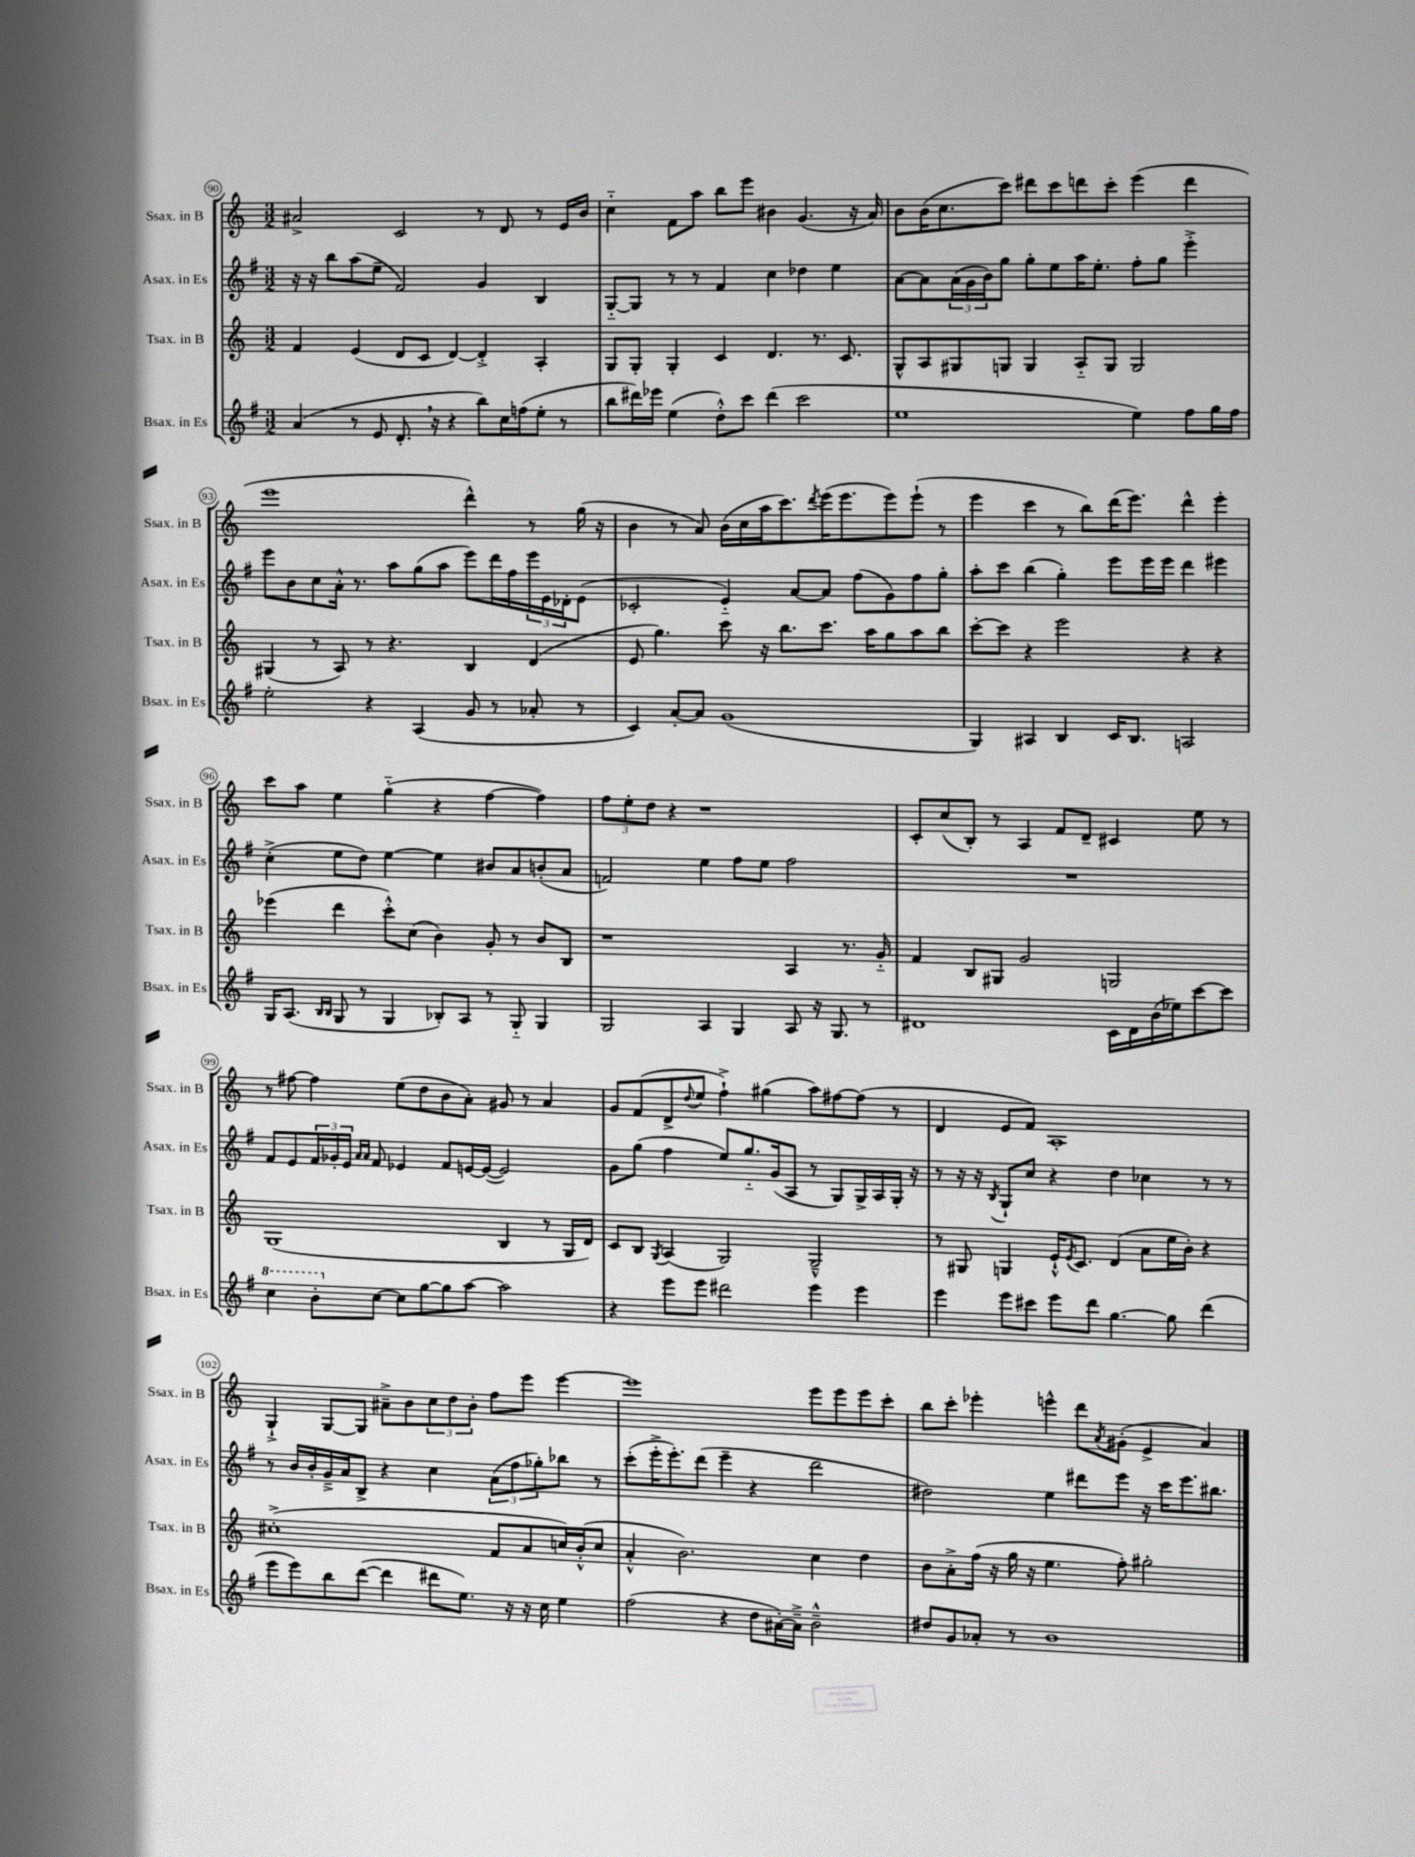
<<
\new StaffGroup <<
\new Staff = "s0" \with { instrumentName = "Ssax. in B" shortInstrumentName = "Ssax. in B" } {
    \clef treble \key c \major \numericTimeSignature \time 3/2
    ais'2-> c'2 r8 d'8 r8 e'16 b'16 |
    c''4-_ f'8 a''8 b''8 e'''8 bis'4 g'4.( r16 a'16) |
    b'8 b'16( c''8. c'''8) dis'''8 c'''8 d'''8 c'''8-. e'''4( d'''4 |
    e'''1 d'''4-^) r8 g''16( r16 |
    b'4 r8 a'8) b'16( c''16 a''16 c'''8.) \acciaccatura { d'''8 } e'''16( e'''8. e'''8) e'''8-!( r8 |
    e'''4 c'''4 r8 b''8) d'''16( e'''8.) d'''4-^ e'''4-. |
    c'''8 a''8 e''4 g''4-_( r4 f''4~ f''4) |
    \tuplet 3/2 { f''8 e''8-. d''8 } r4 r1 |
    c'8-. c''8( b8-.) r8 a4 f'8 d'8-- cis'4 e''8 r8 |
    r8 fis''8~ fis''4 e''8( d''8 b'8 a'8-.) gis'8 r8 a'4 |
    g'8 f'8( d'8-> \appoggiatura { d''8 } e''8 f''4-!->) gis''4( a''8) fis''8~ fis''8( r8 |
    d'4 e'8 f'8) a1-. |
    g4-!-> g8~ g8 ais'8---> b'8 \tuplet 3/2 { c''8 d''8 b'8-. } f''8 e'''8 e'''4~ |
    e'''1 e'''8 e'''8 e'''8 c'''8-. |
    b''8 c'''8-. ees'''4-. e'''4-^ d'''8 \acciaccatura { a'8 } gis'8-.( e'4-> a'4) \bar "|." |
}
\new Staff = "s1" \with { instrumentName = "Asax. in Es" shortInstrumentName = "Asax. in Es" } {
    \clef treble \key g \major \numericTimeSignature \time 3/2
    r16 r16 b''8 a''8( e''8-- fis'2) g'4 b4 |
    g8~-_ g8 r8 r8 fis'4 c''4 des''4 e''4 |
    a'8~ a'8 \tuplet 3/2 { a'16( g'16 b'16) } g''8 g''8-. e''8 a''16 e''8.-. fis''8-. g''8 e'''4-.-> |
    e'''8 b'8 c''8 a'16-.-^ r8. a''8 g''8( a''8 e'''8) d'''16 fis''16 \tuplet 3/2 { e'''16 e'16 des'16-. } e'8( |
    ces'2-. e'4-_) a'8~ a'8 fis''8( g'8) fis''8 g''8-. |
    a''8-. c'''8 b''4( g''4-.) e'''8 e'''16 e'''16 d'''4 eis'''4 |
    c''4-.->( e''8 d''8) e''4~ e''4 bis'8 a'8 b'8-.( a'8 |
    f'2) e''4 fis''8 e''8 fis''2 |
    R1. |
    fis'8 e'8 \tuplet 3/2 { fis'16 ges'16-. e'16 } \grace { a'16 a'16 } fis'8 ees'4 fis'8 e'16~ e'16~( e'2) |
    g'8 g''8( fis''4 e''8) g''8.-_ g'16( a8 r8 g8) g16-> a16 g16-. r16 |
    r8 r16 r16 \acciaccatura { b8 } g8-! c''8 r4 d''4 ces''4 r8 r8 |
    r8 b'16 b'16-. g'16---> a'16 b8-> r4 c''4 \tuplet 3/2 { a'8( fis''8 ges''8-.) } bes''8 r8 |
    c'''8-.( e'''16-.-> e'''8.-.) d'''8( e'''4-- r4 d'''2 |
    dis''2) e''4 dis'''8 e'''8 r16 c'''16 e'''8. bis''8. \bar "|." |
}
\new Staff = "s2" \with { instrumentName = "Tsax. in B" shortInstrumentName = "Tsax. in B" } {
    \clef treble \key c \major \numericTimeSignature \time 3/2
    f'4 e'4( d'8 c'8 d'4~) d'4-.-> a4-. |
    g8 g8-. g4-. c'4 d'4. r8. c'8. |
    g8-^ a8 gis8 g8 g4 a8-_ g8 g2 |
    gis4( r8 a8) r8 r4. b4 d'4( |
    e'8 g''4.) c'''8 r16 b''8. c'''8. a''16 g''8 a''8 b''8 |
    c'''8~-. c'''8 r4 e'''2 r4 r4 |
    ees'''4( d'''4 c'''8-.-^) c''8( b'4) g'8-. r8 b'8 b8 |
    r1 a4 r8. g'16-_ |
    f'4 b8 gis8 g'2 g2 |
    g1( b4 r8 g16 d'16) |
    c'8 b8 \acciaccatura { g8 } a4( g2) g2---^ |
    r8 gis8 g4 e'16-!-^ \acciaccatura { e'8 } c'8. d'4( a'8 e''16 b'16-.) r4 |
    cis''1-.->( f'8 a'8 c''16) b'16-.-^( c''8 |
    a'4-.-^ b'2.) c''4 d''4 |
    b'8 a'8-.-> f''16( r16 g''16 r16 e''4. f''8-.) gis''2-. \bar "|." |
}
\new Staff = "s3" \with { instrumentName = "Bsax. in Es" shortInstrumentName = "Bsax. in Es" } {
    \clef treble \key g \major \numericTimeSignature \time 3/2
    a'4( r8 e'8 d'8.-. \breathe r16 r4 b''8) c''16 f''16( e''8-. r8 |
    b''8 dis'''16) ees'''16 e''4( d''8-.-^) c'''8 dis'''4( c'''2 |
    e''1 e''4) fis''8 g''16 fis''16 |
    e''2-. r4 a4( g'8 r8 aes'8-. r8 |
    c'4) a'8~-. a'8 g'1( |
    g4) ais4 b4 c'16 b8. a2 |
    g16 a8.( \grace { b16 b16 } g8 r8 g4 bes8-.) a8 r8 g8-_ g4 |
    g2 a4 g4 a8 r16 g8. r8 |
    dis'1 c'16 dis'16 b'16( ees''16) c'''8~ c'''8 |
    \ottava #1 c'''4 b''8-. \ottava #0 c''8~ c''8 g''8~ g''8 a''8~ a''2 |
    r4 e'''8 e'''8 dis'''2 e'''4 e'''4 |
    e'''4 e'''8 cis'''8 e'''8 d'''8 g''4.~ g''8 d'''4( |
    e'''8 e'''8) b''8 d'''8~( d'''4 dis'''8 e''8.) r16 r16 c''16 e''4 |
    fis''2( r4 d''8 ais'16~-.) ais'16---> b'2---^ |
    dis''8 g'8 aes'8-. r8 b'1 \bar "|." |
}
>>
>>
\layout { \context { \Score currentBarNumber = #90 \override BarNumber.stencil = #(make-stencil-circler 0.1 0.3 ly:text-interface::print) } }
